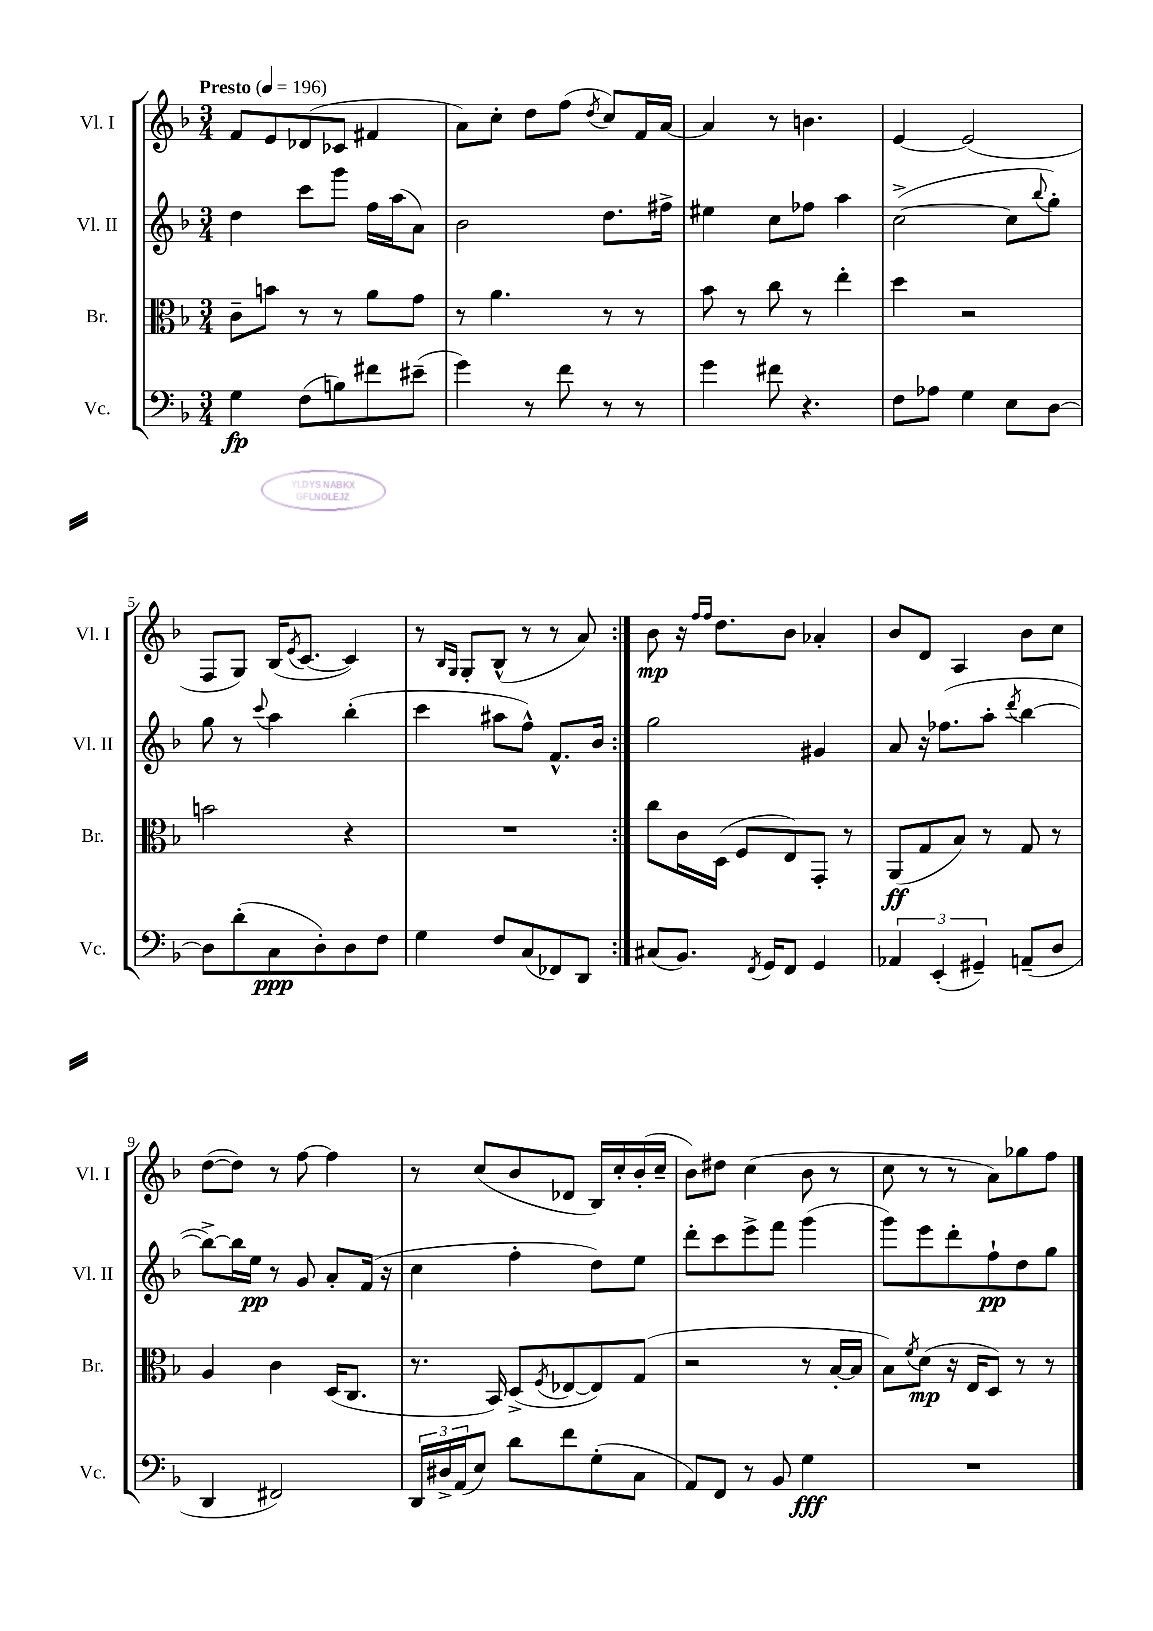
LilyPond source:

<<
\new StaffGroup <<
\new Staff = "s0" \with { instrumentName = "Vl. I" shortInstrumentName = "Vl. I" } {
    \clef treble \key f \major \numericTimeSignature \time 3/4 \tempo "Presto" 4 = 196
    \repeat volta 2 { f'8 e'8 des'8( ces'8 fis'4 |
    a'8) c''8-. d''8 f''8( \acciaccatura { d''8 } c''8) f'16 a'16~ |
    a'4 r8 b'4. |
    e'4~ e'2( |
    f8 g8) bes16( \acciaccatura { e'8 } c'8.~ c'4) |
    r8 \grace { bes16 g16 } g8-. bes8-^( r8 r8 a'8) | }
    bes'8\mp r16 \grace { f''16 f''16 } d''8. bes'8 aes'4-. |
    bes'8 d'8 a4 bes'8 c''8 |
    d''8~( d''8) r8 f''8~ f''4 |
    r8 c''8( bes'8 des'8 bes16) c''16-. bes'16-.( c''16-- |
    bes'8) dis''8 c''4( bes'8 r8 |
    c''8 r8 r8 a'8) ges''8 f''8 \bar "|." |
}
\new Staff = "s1" \with { instrumentName = "Vl. II" shortInstrumentName = "Vl. II" } {
    \clef treble \key f \major \numericTimeSignature \time 3/4
    \repeat volta 2 { d''4 c'''8 g'''8 f''16 a''16( a'8) |
    bes'2 d''8. fis''16-> |
    eis''4 c''8 fes''8 a''4 |
    c''2~->( c''8 \appoggiatura { bes''8 } g''8-.) |
    g''8 r8 \appoggiatura { c'''8 } a''4 bes''4-.( |
    c'''4 ais''8 f''8-^) f'8.-^ bes'16 | }
    g''2 gis'4 |
    a'8 r16 fes''8.( a''8-. \acciaccatura { d'''8 } bes''4~ |
    bes''8~->) bes''16 e''16\pp r8 g'8 a'8-. f'16( r16 |
    c''4 f''4-. d''8) e''8 |
    d'''8-. c'''8 e'''8-> f'''8 g'''4( |
    g'''8) e'''8 d'''8-. f''8-!\pp d''8 g''8 \bar "|." |
}
\new Staff = "s2" \with { instrumentName = "Br." shortInstrumentName = "Br." } {
    \clef alto \key f \major \numericTimeSignature \time 3/4
    \repeat volta 2 { c'8-- b'8 r8 r8 a'8 g'8 |
    r8 a'4. r8 r8 |
    bes'8 r8 c''8 r8 e''4-. |
    d''4 r2 |
    b'2 r4 |
    R2. | }
    c''8 c'16 d16( f8 e8) g,8-. r8 |
    a,8\ff( g8 bes8) r8 g8 r8 |
    a4 c'4 d16( c8. |
    r8. bes,16) d8->( \acciaccatura { f8 } ees8~ ees8) g8( |
    r2 r8 bes16~-. bes16 |
    bes8) \acciaccatura { f'8 } d'8\mp( r16 e16 d8) r8 r8 \bar "|." |
}
\new Staff = "s3" \with { instrumentName = "Vc." shortInstrumentName = "Vc." } {
    \clef bass \key f \major \numericTimeSignature \time 3/4
    \repeat volta 2 { g4\fp f8( b8) fis'8 eis'8--( |
    g'4) r8 f'8 r8 r8 |
    g'4 fis'8 r4. |
    f8 aes8 g4 e8 d8~ |
    d8 d'8-.( c8\ppp d8-.) d8 f8 |
    g4 f8 c8( fes,8) d,8 | }
    cis8( bes,8.) \acciaccatura { f,8 } g,16 f,8 g,4 |
    \tuplet 3/2 { aes,4 e,4-.( gis,4--) } a,8--( d8 |
    d,4 fis,2) |
    \tuplet 3/2 { d,16 dis16-> a,16( } e8) d'8 f'8 g8-.( c8 |
    a,8) f,8 r8 bes,8 g4\fff |
    R2. \bar "|." |
}
>>
>>
